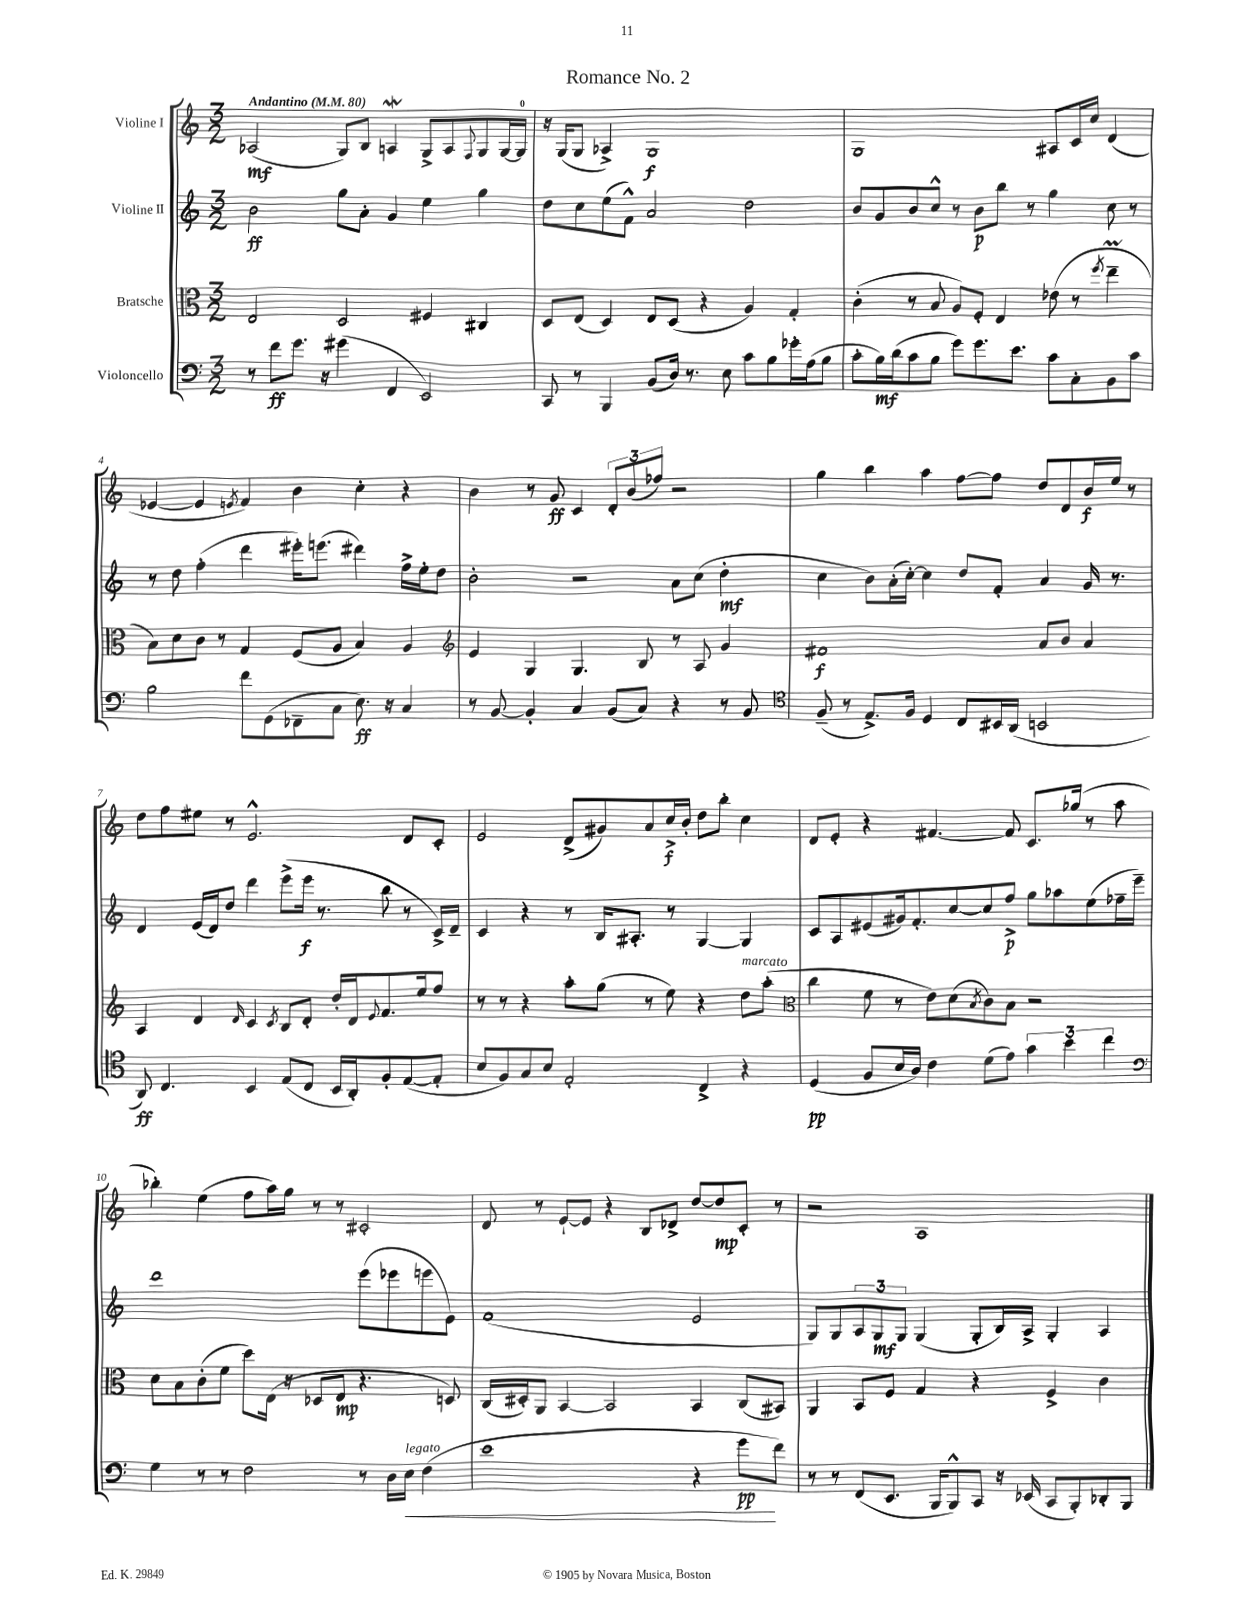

**kern	**kern	**kern	**kern
*staff4	*staff3	*staff2	*staff1
*clefF4	*clefC3	*clefG2	*clefG2
*k[]	*k[]	*k[]	*k[]
*M3/2	*M3/2	*M3/2	*M3/2
*MM80	*MM80	*MM80	*MM80
8r	2E	2b	(2A-
8f	.	.	.
8.g	.	.	.
16r	.	.	.
(4g#	2D	8gg	8G)
.	.	8a'	8B
4FF	.	4g	4A
2EE)	4F#	4ee	8G^
.	.	.	8A
.	.	.	8qqF
.	4C#	4gg	8G
.	.	.	[16G
.	.	.	16G]
=	=	=	=
8CC	8D	8dd	16r
.	.	.	(16G
8r	(8E	8cc	8G
4BBB	4D)	(8ee	4A-^)
.	.	8f^^)	.
(8BB	8E	2a	1G
16D)	(8D	.	.
8.r	.	.	.
.	4r	.	.
8E	.	.	.
8c	4A)	2dd	.
8B	.	.	.
16g-'	4G'	.	.
(16A	.	.	.
8B	.	.	.
=	=	=	=
8c'	(4c'	8b	1G
16B)	.	8g	.
(16d	.	.	.
8c	8r	8b	.
8B	8B	8cc^^	.
8g)	8A)	8r	.
8.g	8F'	8b	.
.	4E	8bb	.
8.e	.	.	.
.	.	8r	.
8c	(8e-	4gg	8A#
8C'	8r	.	16c
.	.	.	16cc
.	8qff	.	.
8BB	4ee~	8cc	(4d
8c	.	8r	.
=	=	=	=
2B	8B)	8r	[4e-
.	8d	8dd	.
.	8c	(4ff'	4e-]
.	8r	.	.
.	.	.	8qe
8f	4G	4ddd	4f)
(8GG	.	.	.
8FF-~	(8F	16eee#')	4b
.	.	(8.eee	.
8C	8A	.	.
8.E)	4B)	4ddd#)	4cc'
16r	.	.	.
4C	4A	16ff^	4r
.	.	16ee'	.
.	.	8dd	.
=	=	=	=
*	*clefG2	*	*
8r	4e	2b'	4b
[8BB	.	.	.
4BB']	4G	.	8r
.	.	.	8g
4C	4.G	2r	4c
(8BB	.	.	12d'
.	.	.	(12b
8C)	8B	.	.
.	.	.	12ff-)
4r	8r	8a	2r
.	8A	(8cc	.
8r	4g	4dd'	.
8BB	.	.	.
=	=	=	=
*clefC4	*	*	*
(8F~	1f#	4cc	4gg
8r	.	.	.
8.E^)	.	8b)	4bb
.	.	(16a'	.
16F	.	[16cc')	.
4D	.	4cc]	4aa
8C	.	8dd	[8ff
16BB#	.	8f'	8ff]
(16AA	.	.	.
2BB	8a	4a	8dd
.	8b	.	8d
.	4a	16g	16b
.	.	8.r	16ee
.	.	.	8r
=	=	=	=
8AA)	4A	4d	8dd
4.C	.	.	8ff
.	4d	(16e	8ee#
.	.	16d)	.
.	.	8dd	8r
.	16qqd	.	.
4BB	4c	4ddd	2.e^^
.	8qc	.	.
(8E	8B	(8eee^	.
8C	8d'	16eee	.
.	.	8.r	.
16BB	16dd'	.	.
16AA')	16d	.	.
.	8qqe	.	.
8F'	8.f	8bb	.
([8E	.	8r	8d
.	16ee	.	.
8E']	8ff	16c^)	8c'
.	.	16d~	.
=	=	=	=
8B	8r	4c	2e
8F)	8r	.	.
8G	4r	4r	.
8B	.	.	.
2E'	8aa'	8r	(8d^
.	(8gg	16B	8g#)
.	.	8.A#'	.
.	8r	.	8a
.	8ee)	8r	16cc^
.	.	.	16b'
4C^	4r	[4G	8dd
.	.	.	8bb'
4r	8dd	4G]	4cc
.	(8aa'	.	.
=	=	=	=
*	*clefC3	*	*
(4D	4cc	8c	8d
.	.	8A	8e'
8F	8f	(8e#	4r
16B	8r	16g#)	.
16A)	.	8.f'	.
4c	8e)	.	[4.f#
.	(8d	[8cc	.
.	8qB	.	.
(8d	8c)	8cc]	.
8e)	8B	8ff^	8f#]
6g	2r	8gg	8.c
.	.	8aa-	.
6b	.	.	.
.	.	.	(16gg-
.	.	(8ee	8r
6cc	.	.	.
.	.	16ff-~	8aa
.	.	16eee~)	.
=	=	=	=
*clefF4	*	*	*
4G	8d	1ddd	4bb-')
.	8B	.	.
8r	(8c'	.	(4ee
8r	8f	.	.
2F	8dd)	.	8ff
.	(16E	.	16aa)
.	16r	.	16gg
.	8D-	.	8r
.	8E	.	8r
8r	4.r	(8eee	2c#'
16D	.	8eee-	.
16E	.	.	.
(4F	.	8eee	.
.	8D)	8e)	.
=	=	=	=
1e	(16C	(1f	8d
.	16D#')	.	.
.	8AA	.	8r
.	[4BB	.	[8e`
.	.	.	8e]
.	2BB]	.	4r
.	.	.	8B
.	.	.	8d-^
4r	4BB	2e	[8dd
.	.	.	8dd]
8g	(8C	.	8c'
8f)	8BB#)	.	8r
=	=	=	=
8r	4AA	8G)	2r
8r	.	8G	.
(8FF	8BB	12A	.
.	.	12G	.
8.EE	8F	.	.
.	.	12G	.
.	4G	(4G	1A
16BBB	.	.	.
8BBB^^)	.	.	.
8CC	4r	8G'	.
16r	.	16B)	.
(16EE-	.	16A^	.
8CC	4F^	4G'	.
8BBB')	.	.	.
8DD-'	4c	4A	.
8BBB	.	.	.
==	==	==	==
*-	*-	*-	*-
